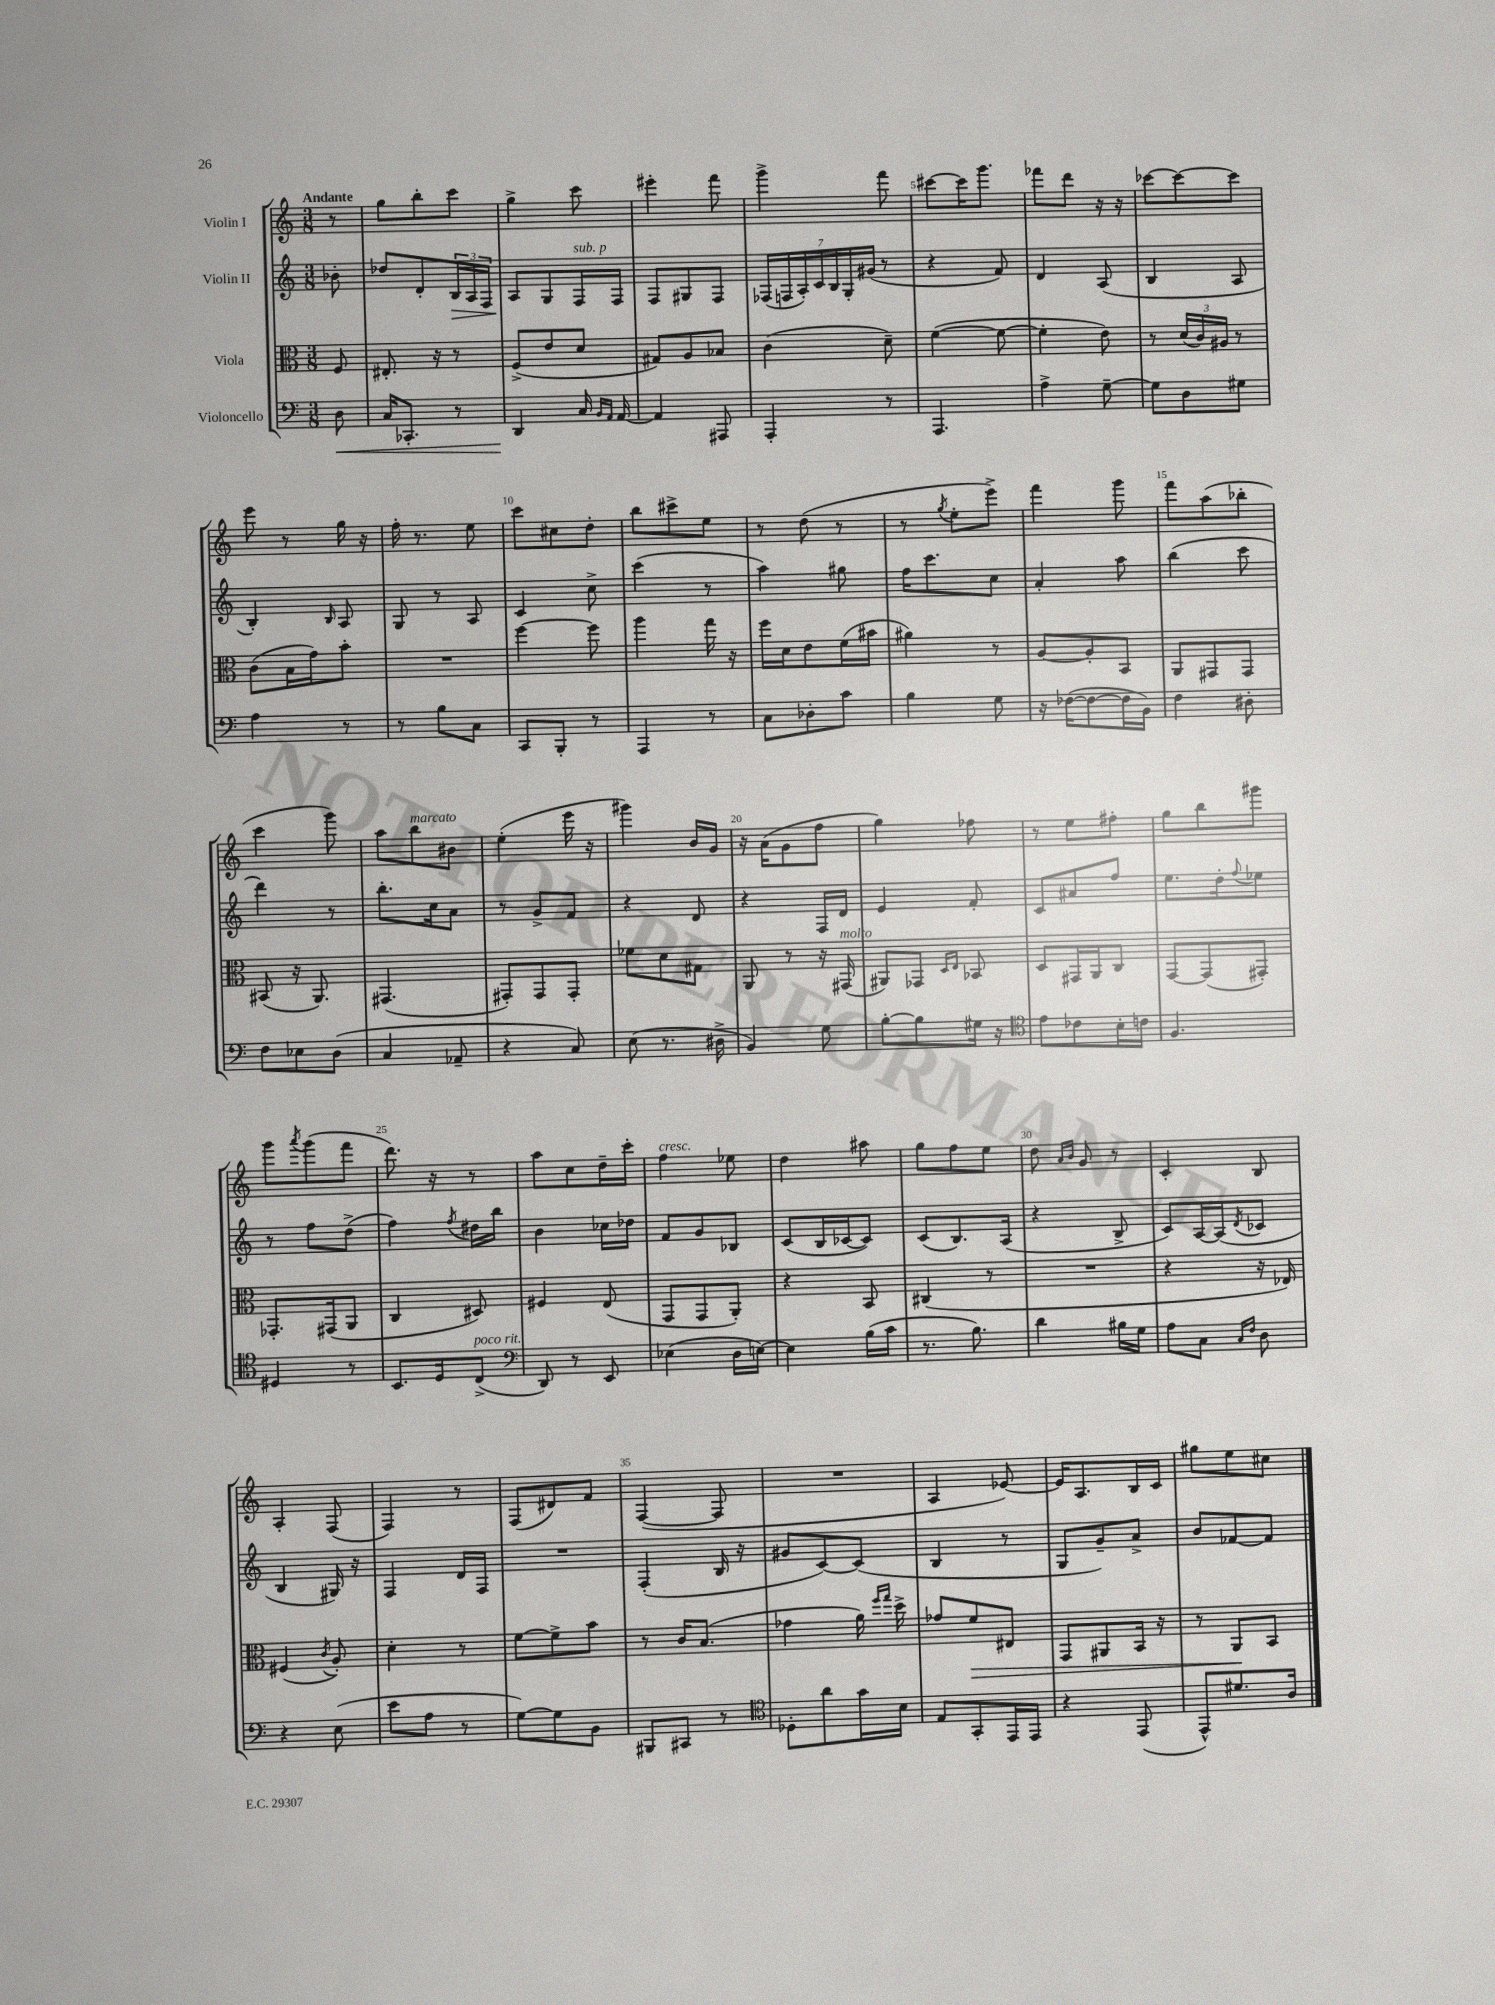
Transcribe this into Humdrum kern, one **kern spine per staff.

**kern	**dynam	**kern	**dynam	**kern	**dynam	**kern
*part4	*part4	*part3	*part3	*part2	*part2	*part1
*staff4	*staff4	*staff3	*staff3	*staff2	*staff2	*staff1
*I"Violoncello	*	*I"Viola	*	*I"Violin II	*	*I"Violin I
*clefF4	*	*clefC3	*	*clefG2	*	*clefG2
*k[]	*	*k[]	*	*k[]	*	*k[]
*M3/8	*	*M3/8	*	*M3/8	*	*M3/8
=	=	=	=	=	=	=
!	!	!	!	!	!	!LO:TX:a:B:t=Andante
!	!LO:HP:b	!	!	!	!	!
8D\	<	8F/	.	8b-X'\	.	8r
=1	=1	=1	=1	=1	=1	=1
16C/KL	.	8.E#X'/	.	8dd-X/L	.	8gg\L
8.CC-X'/J	.	.	.	.	.	.
.	.	.	.	8d'/	.	8bb'\
.	.	16r	.	.	.	.
!	!	!	!	!	!LO:HP:b	!
8r	.	8r	.	24B/L	>	8ccc\J
.	.	.	.	24A/	.	.
.	.	.	.	24F/JJ	.	.
=2	=2	=2	=2	=2	=2	=2
4DD/	.	(8F^/L	.	8A/L	.	4gg^\
.	.	8e/	.	8G/	]	.
!	!	!	!	!LO:TX:a:i:t=sub. p	!	!
16C/	[	8d/J	.	16F/L	.	8ccc\
16qqBB/LL	.	.	.	.	.	.
16qqAA/JJ	.	.	.	.	.	.
[16AA/	.	.	.	16F/JJ	.	.
=3	=3	=3	=3	=3	=3	=3
4AA/]	.	8G#X/L)	.	8F/L	.	4eee#X'\
.	.	8A/	.	8G#X/	.	.
8AAA#X/	.	8B-X/J	.	8F/J	.	8fff\
=4	=4	=4	=4	=4	=4	=4
4AAA'/	.	(4c\	.	(28F-X/LL	.	4ggg^\
.	.	.	.	28Fn/	.	.
.	.	.	.	28A'/)	.	.
.	.	.	.	28c/	.	.
.	.	.	.	28B/	.	.
.	.	.	.	28G'/	.	.
.	.	.	.	(28g#X/JJ	.	.
8r	.	8d~\)	.	8r	.	8fff\
=5	=5	=5	=5	=5	=5	=5
4.AAA/	.	([4f\	.	4r	.	[8ccc#X\L
.	.	.	.	.	.	16ccc#\K]
.	.	.	.	.	.	8.ggg\J
.	.	8f\_	.	8f/)	.	.
=6	=6	=6	=6	=6	=6	=6
4A^\	.	4f'\]	.	4d/	.	8fff-X\L
.	.	.	.	.	.	8ddd\J
[8G~\	.	8e\)	.	(8A/	.	16r
.	.	.	.	.	.	16r
=7	=7	=7	=7	=7	=7	=7
8G\L]	.	8r	.	4B/	.	[8ccc-X\L
8D\	.	(24d/LL	.	.	.	8ccc-\_
.	.	24c/)	.	.	.	.
.	.	24A#X/JJ	.	.	.	.
8G#X\J	.	8r	.	8A/	.	8ccc-\J]
!!LO:LB:g=z
=8	=8	=8	=8	=8	=8	=8
4A\	.	(8c\L	.	4B'/)	.	8eee\
.	.	16B\L	.	.	.	8r
.	.	16g\J)	.	.	.	.
.	.	.	.	16qqB/	.	.
8r	.	8b'\J	.	8A/	.	16gg\
.	.	.	.	.	.	16r
=9	=9	=9	=9	=9	=9	=9
8r	.	4.r	.	8G/	.	16ff'\
.	.	.	.	.	.	8.r
8B\L	.	.	.	8r	.	.
8C\J	.	.	.	8A/	.	8ee\
=10	=10	=10	=10	=10	=10	=10
8CC/L	.	[4ff\	.	4c/	.	8ccc\L
8BBB'/J	.	.	.	.	.	8cc#X\
8r	.	8ff\]	.	8cc^\	.	8dd'\J
=11	=11	=11	=11	=11	=11	=11
4AAA/	.	4aa\	.	(4ccc\	.	8bb\L
.	.	.	.	.	.	8ccc#X^\
8r	.	16gg\	.	8r	.	8ee\J
.	.	16r	.	.	.	.
=12	=12	=12	=12	=12	=12	=12
8C\L	.	16ff\LL	.	4aa\)	.	8r
.	.	16d\J	.	.	.	.
8D-X'\	.	8e\	.	.	.	(8dd\
8c\J	.	(16f\L	.	8gg#X\	.	8r
.	.	16b#X\JJ	.	.	.	.
=13	=13	=13	=13	=13	=13	=13
4B\	.	4a#X\)	.	16ff\KL	.	8r
.	.	.	.	8.ccc\	.	.
.	.	.	.	.	.	8qgg/
.	.	.	.	.	.	8ee'\L
8G\	.	8r	.	8cc\J	.	8eee^\J)
=14	=14	=14	=14	=14	=14	=14
16r	.	[8A/L	.	4a'/	.	4fff\
([16F-X\KL	.	.	.	.	.	.
8F-\_	.	8A'/]	.	.	.	.
16F-\L]	.	8BB/J	.	8aa\	.	8ggg\
16BB\JJ)	.	.	.	.	.	.
=15	=15	=15	=15	=15	=15	=15
4F\	.	8AA/L	.	(4bb\	.	8fff\L
.	.	8GG#X/	.	.	.	(8aa\
8D#X'\	.	8GG#/J	.	8ccc\	.	8bb-X'\J
!!LO:LB:g=z
=16	=16	=16	=16	=16	=16	=16
8F\L	.	(8BB#X/	.	4ddd\)	.	4ccc\
8E-X\	.	16r	.	.	.	.
.	.	8.AA/)	.	.	.	.
(8D\J	.	.	.	8r	.	8ggg\)
=17	=17	=17	=17	=17	=17	=17
4C/	.	(4.GG#X/	.	8.bb'\L	.	8aa\L
!	!	!	!	!	!	!LO:TX:a:i:t=marcato
.	.	.	.	.	.	8bb\
.	.	.	.	16cc\k	.	.
8AA-X~/	.	.	.	8a\J	.	8b#X\J
=18	=18	=18	=18	=18	=18	=18
4r	.	8GG#X'/L)	.	8r	.	(4ee'\
.	.	8GG#/	.	8g^/L	.	.
8C/)	.	8GG#'/J	.	8f/J	.	16eee\
.	.	.	.	.	.	16r
=19	=19	=19	=19	=19	=19	=19
(8E\	.	8f-X\L	.	4r	.	4ggg#X\)
8.r	.	8d\	.	.	.	.
.	.	8G#X\J	.	8d/	.	16b/LL
16D#X^\	.	.	.	.	.	16g/JJ
=20	=20	=20	=20	=20	=20	=20
4BB/)	.	8AA/	.	4r	.	16r
.	.	.	.	.	.	(16a\KL
.	.	8r	.	.	.	8g\
8G\	.	16r	.	16F/LL	.	8ff\J
!	!	!LO:TX:a:i:t=molto	!	!	!	!
.	.	(16GG#X/	.	16d/JJ	.	.
=21	=21	=21	=21	=21	=21	=21
[8B'\L	.	8AA#X/L)	.	4e/	.	4gg\)
8B\]	.	8GG-X/J	.	.	.	.
.	.	16qqD/LL	.	.	.	.
.	.	16qqE/JJ	.	.	.	.
16G#X\Jk	.	8BB-X/	.	8f'/	.	8ff-X\
16r	.	.	.	.	.	.
=22	=22	=22	=22	=22	=22	=22
*clefC4	*	*	*	*	*	*
8e\L	.	8D/L	.	8c/L	.	8r
8c-X\	.	16GG#X/L	.	8a#X/	.	8ee\L
.	.	16AA/J	.	.	.	.
16B'\L	.	8C/J	.	8ff/J	.	8ff#X'\J
16cn\JJ	.	.	.	.	.	.
=23	=23	=23	=23	=23	=23	=23
4.F/	.	[8GG/L	.	8.ee\L	.	8gg\L
.	.	(8GG/]	.	.	.	8bb\
.	.	.	.	16dd'\k	.	.
.	.	.	.	8qqff/	.	.
.	.	8GG#X'/J)	.	8ee-X\J	.	8ggg#X\J
!!LO:LB:g=z
=24	=24	=24	=24	=24	=24	=24
4D#X/	.	8.GG-X'/L	.	8r	.	8ggg\L
.	.	.	.	.	.	8qaaa/
.	.	.	.	8ff\L	.	(8ggg\
.	.	(16GG#X/k	.	.	.	.
8r	.	8AA/J	.	(8dd^\J	.	8fff\J
=25	=25	=25	=25	=25	=25	=25
8.BB/L	.	4C/	.	4ff\)	.	8.ddd\)
16D/k	.	.	.	.	.	16r
.	.	.	.	8qff/	.	.
!LO:TX:a:i:t=poco rit.	!	!	!	!	!	!
(8C^/J	.	8D#X/)	.	16dd#X\LL	.	8r
.	.	.	.	16bb\JJ	.	.
=26	=26	=26	=26	=26	=26	=26
*clefF4	*	*	*	*	*	*
8DD/)	.	4F#X/	.	4b\	.	8aa\L
8r	.	.	.	.	.	8cc\
8EE/	.	(8E/	.	16cc-X\LL	.	16dd~\L
.	.	.	.	16dd-X\JJ	.	16ccc'\JJ
=27	=27	=27	=27	=27	=27	=27
!	!	!	!	!	!	!LO:TX:a:i:t=cresc.
(4E-X\	.	8GG/L	.	8f/L	.	4ff\
.	.	8GG/	.	8g/	.	.
16D\LL	.	8AA'/J)	.	8B-X/J	.	8ee-X\
[16En\JJ)	.	.	.	.	.	.
=28	=28	=28	=28	=28	=28	=28
4E\]	.	4r	.	(8c/L	.	4dd\
.	.	.	.	16B/L	.	.
.	.	.	.	[16c-X/J	.	.
(16B\LL	.	8BB/	.	8c-/J])	.	8aa#X\
16c\JJ	.	.	.	.	.	.
=29	=29	=29	=29	=29	=29	=29
8.r	.	(4C#X/	.	(8c/L	.	8gg\L
.	.	.	.	8.B/)	.	8ff\
8.B\)	.	.	.	.	.	.
.	.	8r	.	.	.	8ee\J
.	.	.	.	(16A/Jk	.	.
=30	=30	=30	=30	=30	=30	=30
4d\	.	4.r	.	4r	.	8dd\
.	.	.	.	.	.	16qqa/LL
.	.	.	.	.	.	16qqb/JJ
.	.	.	.	.	.	8g/
16B#X\LL	.	.	.	8B^/	.	8r
16G\JJ	.	.	.	.	.	.
=31	=31	=31	=31	=31	=31	=31
8A\L	.	4r	.	8c/L)	.	4c'/
8C\J	.	.	.	[16A/L	.	.
.	.	.	.	(16A/J]	.	.
16qqC/LL	.	.	.	.	.	.
16qqF/JJ	.	.	.	8qd/	.	.
8D\	.	16r	.	8c-X/J	.	8B/
.	.	16E-X/)	.	.	.	.
!!LO:LB:g=z
=32	=32	=32	=32	=32	=32	=32
4r	.	(4F#X/	.	4B/	.	4A'/
.	.	8qc/	.	.	.	.
(8E\	.	8A'/)	.	16G#X/)	.	(8F/
.	.	.	.	16r	.	.
=33	=33	=33	=33	=33	=33	=33
8e\L	.	4d'\	.	4F/	.	4F/)
8A\J	.	.	.	.	.	.
8r	.	8r	.	16d/LL	.	8r
.	.	.	.	16F/JJ	.	.
=34	=34	=34	=34	=34	=34	=34
[8G\L)	.	[8f\L	.	4.r	.	(8F/L
8G\]	.	8f^\]	.	.	.	8d#X/)
8BB\J	.	8b\J	.	.	.	8f/J
=35	=35	=35	=35	=35	=35	=35
8BBB#X/L	.	8r	.	(4F'/	.	([4F/
8CC#X/J	.	16c/KL	.	.	.	.
.	.	(8.B/J	.	.	.	.
8r	.	.	.	16B/	.	8F/]
.	.	.	.	16r	.	.
=36	=36	=36	=36	=36	=36	=36
*clefC4	*	*	*	*	*	*
8D-X'\L	.	4g-X\	.	8g#X/L	.	4.r
8a\	.	.	.	[8c/)	.	.
16g\L	.	16a\)	.	(8c/J]	.	.
.	.	16qqff/LL	.	.	.	.
.	.	16qqgg/JJ	.	.	.	.
16B\JJ	.	16dd^\	.	.	.	.
=37	=37	=37	=37	=37	=37	=37
8E/L	.	8g-X/L	.	4B/	.	4A/
!	!	!	!LO:HP:b	!	!	!
8GG'/	.	8f/	>	.	.	.
16EE/L	.	8E#X/J	.	8r	.	[8e-X/)
16EE/JJ	.	.	.	.	.	.
=38	=38	=38	=38	=38	=38	=38
4r	.	8GG/L	.	8G/L	.	16e-/KL]
.	.	.	.	.	.	8.A/
.	.	8AA#X/	.	8g~/)	.	.
(8EE/	.	16BB/Jk	.	8a^/J	.	16B/L
.	.	16r	.	.	.	16c/JJ
=39	=39	=39	=39	=39	=39	=39
8EE^^/L)	.	8r	.	8b/L	.	8gg#X\L
8.d#X/	.	8AA/L	.	[8f-X/	.	8ee\
.	.	8BB/J	]	8f-/J]	.	8cc#X\J
16A/Jk	.	.	.	.	.	.
==	==	==	==	==	==	==
*-	*-	*-	*-	*-	*-	*-
